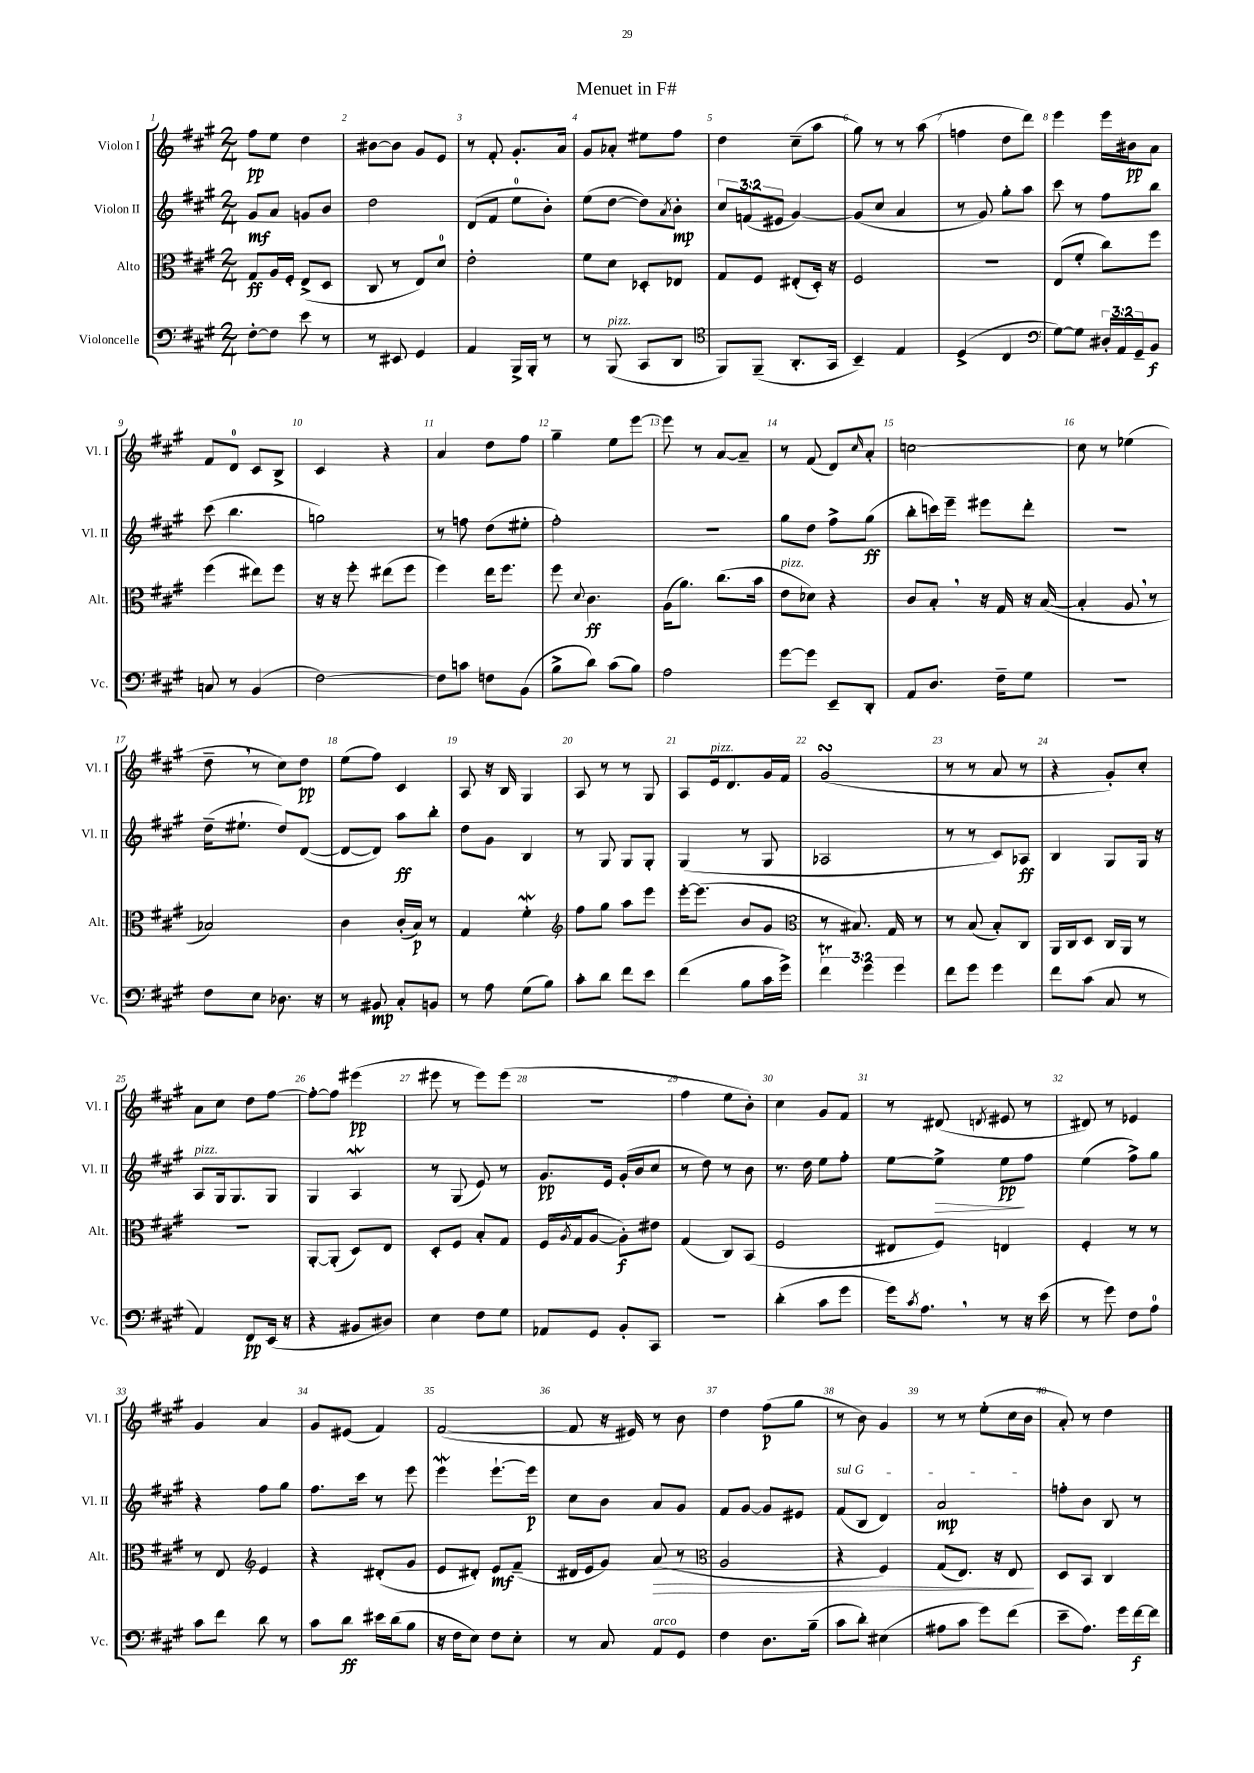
\header { title = "Menuet in F#" }
<<
\new StaffGroup <<
\new Staff = "s0" \with { instrumentName = "Violon I" shortInstrumentName = "Vl. I" } {
    \clef treble \key a \major \numericTimeSignature \time 2/4
    fis''8\pp e''8 d''4 |
    bis'8~ bis'8 gis'8 e'8 |
    r8 fis'8-. gis'8.-. a'16 |
    gis'8 aes'8-. eis''8 fis''8 |
    d''4 cis''8--( a''8 |
    gis''8) r8 r8 a''8( |
    f''4 d''8 d'''8) |
    e'''4 e'''16 bis'16\pp a'8 |
    fis'8 d'8-0 cis'8 b8-> |
    cis'4 r4 |
    a'4 d''8 fis''8 |
    gis''4-- e''8 e'''8~ |
    e'''8 r8 a'8~ a'8-- |
    r8 fis'8( d'8) \grace { cis''16 } a'8-. |
    c''2~ |
    c''8 r8 ees''4( |
    d''8-- \breathe r8 cis''8) d''8\pp |
    e''8( fis''8) cis'4 |
    a8 r16 b16 gis4 |
    a8 r8 r8 gis8 |
    a8 e'16^\markup { \italic "pizz." } d'8. gis'16 fis'16 |
    gis'2\turn( |
    r8 r8 a'8 r8 |
    r4 gis'8-.) cis''8-. |
    a'8 cis''8 d''8 fis''8~ |
    fis''8~-. fis''8 eis'''4\pp( |
    eis'''8 r8 eis'''8) eis'''8( |
    r2 |
    fis''4 e''8 b'8-.) |
    cis''4 gis'8 fis'8 |
    r8 dis'8( \acciaccatura { d'8 } eis'8 r8 |
    dis'8) r8 ees'4 |
    gis'4 a'4 |
    gis'8 eis'8( fis'4) |
    fis'2~( |
    fis'8 r16 eis'16) r8 b'8 |
    d''4 fis''8\p( gis''8 |
    r8 b'8) gis'4 |
    r8 r8 e''8-.( cis''16 b'16 |
    a'8-.) r8 d''4 \bar "|." |
}
\new Staff = "s1" \with { instrumentName = "Violon II" shortInstrumentName = "Vl. II" } {
    \clef treble \key a \major \numericTimeSignature \time 2/4 \override Staff.TupletNumber.text = #tuplet-number::calc-fraction-text
    gis'8\mf a'8 g'8 b'8 |
    d''2 |
    d'8( fis'8 e''8-0 b'8-.) |
    e''8( d''8~ d''8) \acciaccatura { a'8 } b'8-.\mp |
    \tuplet 3/2 { cis''8 f'8( eis'8 } gis'4~) |
    gis'8( cis''8 a'4 |
    r8 gis'8) gis''8-. a''8 |
    cis'''8 r8 fis''8 b''8 |
    cis'''8( b''4. |
    g''2) |
    r8 f''8 d''8( eis''8-. |
    fis''2-.) |
    R2 |
    gis''8 d''8 fis''8-> gis''8\ff( |
    b''8-. c'''16) e'''16-- eis'''8 d'''8-. |
    R2 |
    d''16--( eis''8.-! d''8) d'8~( |
    d'8~ d'8) a''8\ff b''8-. |
    d''8 gis'8 b4 |
    r8 gis8 gis8 gis8-. |
    gis4( r8 gis8 |
    aes2 |
    r8 r8 cis'8) aes8\ff |
    b4 gis8 gis16 r16 |
    a8^\markup { \italic "pizz." } gis16 gis8. gis8 |
    gis4 a4\mordent |
    r8 gis8( e'8) r8 |
    gis'8.\pp e'16 gis'16-.( b'16 cis''8 |
    r8 d''8) r8 b'8 |
    r8. d''16 e''8 fis''8-. |
    e''8~ e''8->\> e''8\pp\! fis''8 |
    e''4( fis''8->) gis''8 |
    r4 fis''8 gis''8 |
    fis''8. cis'''16 r8 e'''8 |
    e'''4\mordent e'''8.~-! e'''16\p |
    cis''8 b'8 a'8 gis'8 |
    fis'8 gis'8~ gis'8 eis'8 |
    \once \override TextSpanner.bound-details.left.text = \markup { \italic "sul G" } fis'8\startTextSpan( b8 d'4) |
    a'2\mp\stopTextSpan |
    f''8-. b'8 b8 r8 \bar "|." |
}
\new Staff = "s2" \with { instrumentName = "Alto" shortInstrumentName = "Alt." } {
    \clef alto \key a \major \numericTimeSignature \time 2/4
    gis8\ff a16 fis16-. e8->( d8 |
    cis8 r8 e8) d'8-0 |
    e'2-. |
    fis'8 d'8 des8-. ees8 |
    gis8 fis8 eis8-.( d16-.) r16 |
    fis2 |
    r2 |
    e8( fis'8-. cis''8) fis''8 |
    fis''4( eis''8) fis''8 |
    r16 r16 fis''8-. eis''8( fis''8 |
    fis''4) e''16 fis''8. |
    fis''8 \appoggiatura { d'8 } cis'4.\ff |
    a16( a'8.) cis''8.( b'16 |
    e'8^\markup { \italic "pizz." } des'8) r4 |
    cis'8 b8-. \breathe r16 gis16 r16 b16~( |
    b4-. a8 \breathe r8 |
    bes2) |
    cis'4 cis'16-.( b16\p) r8 |
    gis4 fis'4-.\mordent |
    \clef treble fis''8 gis''8 a''8 e'''8 |
    e'''16~-. e'''8.( b'8 gis'8 |
    \clef alto r8 bis8.) gis16 r8 |
    r8 b8( b8-.) cis8 |
    a,16 cis16 d8 cis16 a,16 r8 |
    R2 |
    a,8~-. a,8-.( d8) e8 |
    d8-. fis8 b8-. gis8 |
    fis16( \acciaccatura { a8 } gis16 a8~ a8-.\f) eis'8 |
    gis4( cis8) b,8( |
    fis2 |
    eis8 fis8) e4 |
    fis4-. r8 r8 |
    r8 e8 \clef treble e'4 |
    r4 dis'8-.( gis'8 |
    e'8 dis'8-.) e'8\mf fis'8--( |
    dis'16 e'16 gis'8) a'8\>( r8 |
    \clef alto a2 |
    r4 fis4) |
    gis8( e8.) r16 e8\! |
    d8 b,8 cis4 \bar "|." |
}
\new Staff = "s3" \with { instrumentName = "Violoncelle" shortInstrumentName = "Vc." } {
    \clef bass \key a \major \numericTimeSignature \time 2/4 \override Staff.TupletNumber.text = #tuplet-number::calc-fraction-text
    fis8~-. fis8 e'8 r8 |
    r8 eis,8 gis,4 |
    a,4 b,,16-> b,,16-. r8 |
    r8 b,,8^\markup { \italic "pizz." }( cis,8 d,8 |
    \clef tenor fis,8) fis,8--( a,8.-. gis,16 |
    b,4--) e4 |
    d4->( cis4 |
    \clef bass gis8~) gis8 \tuplet 3/2 { dis16-. a,16 gis,16-- } b,8\f |
    c8 r8 b,4( |
    fis2~) |
    fis8 c'8 f8 b,8( |
    b8-> d'8) cis'8( b8) |
    a2 |
    gis'8~ gis'8 e,8-- d,8-. |
    a,8 d8. fis16-- gis8 |
    r2 |
    fis8 e8 des8. r16 |
    r8 bis,8\mp cis8-. b,8 |
    r8 a8 gis8( b8) |
    cis'8-. d'8 fis'8 e'8 |
    fis'4( b8 cis'16 gis'16->) |
    \tuplet 3/2 { fis'4\trill gis'4 gis'4 } |
    fis'8 gis'8 gis'4 |
    fis'8 cis'8( cis8 r8 |
    a,4) fis,8\pp e,16( r16 |
    r4 bis,8 dis8) |
    e4 fis8 gis8 |
    aes,8 gis,8 b,8-. cis,8 |
    r2 |
    d'4-.( cis'8 gis'8 |
    gis'16) \acciaccatura { cis'8 } a8. \breathe r8 r16 e'16( |
    r8 gis'8) fis8 a8-0 |
    cis'8 fis'8 d'8 r8 |
    cis'8 d'8\ff eis'16 d'16( b8 |
    r16 fis16 e8) fis8 e8-. |
    r8 cis8 a,8^\markup { \italic "arco" } gis,8 |
    fis4 d8. b16--( |
    cis'8 d'8-.) eis4( |
    ais8 cis'8 gis'8) fis'8( |
    e'8-- a8.) gis'16 fis'16~\f fis'16 \bar "|." |
}
>>
>>
\layout { \context { \Score \override BarNumber.break-visibility = ##(#f #t #t) barNumberVisibility = #all-bar-numbers-visible } }
